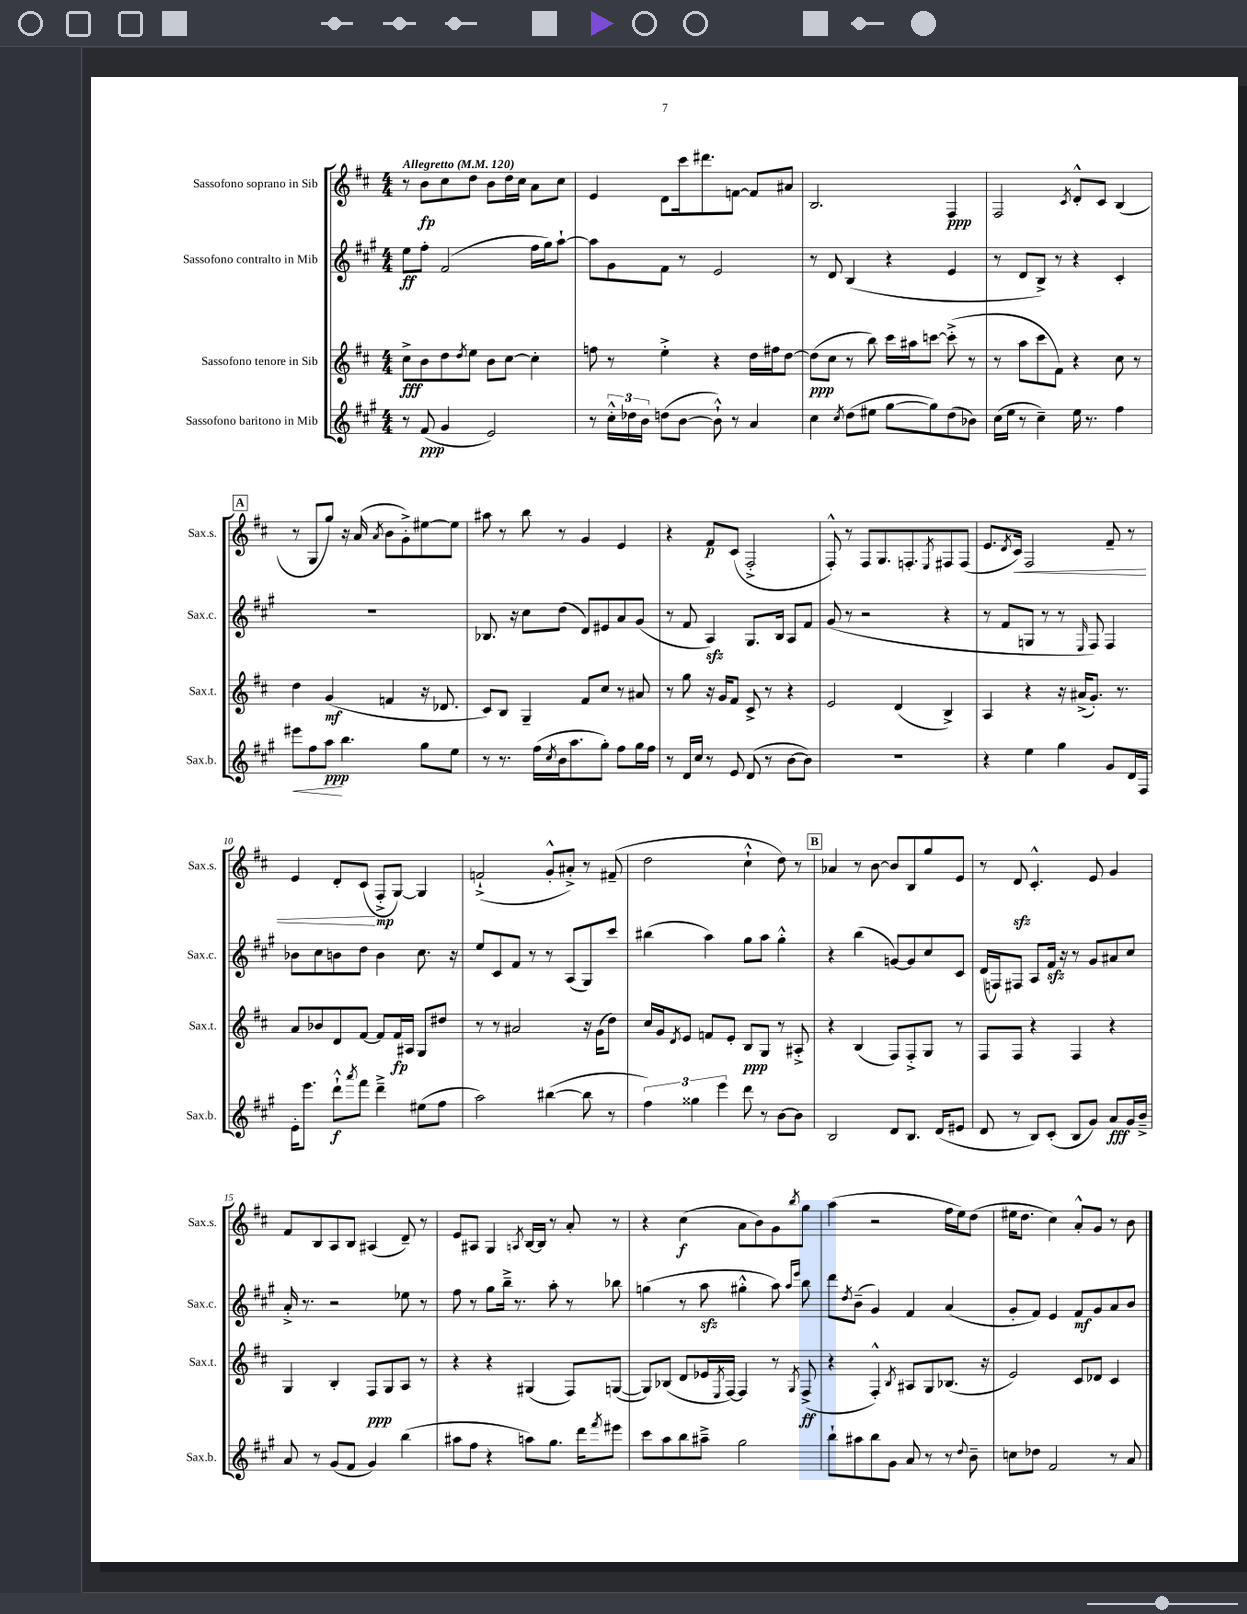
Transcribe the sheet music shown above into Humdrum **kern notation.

**kern	**dynam	**kern	**dynam	**kern	**dynam	**kern	**dynam
*part4	*part4	*part3	*part3	*part2	*part2	*part1	*part1
*staff4	*staff4	*staff3	*staff3	*staff2	*staff2	*staff1	*staff1
*I"Sassofono baritono in Mib	*	*I"Sassofono tenore in Sib	*	*I"Sassofono contralto in Mib	*	*I"Sassofono soprano in Sib	*
*I'Sax.b.	*	*I'Sax.t.	*	*I'Sax.c.	*	*I'Sax.s.	*
*clefG2	*	*clefG2	*	*clefG2	*	*clefG2	*
*k[f#c#g#]	*	*k[f#c#]	*	*k[f#c#g#]	*	*k[f#c#]	*
*M4/4	*	*M4/4	*	*M4/4	*	*M4/4	*
*MM120	*	*MM120	*	*MM120	*	*MM120	*
=1	=1	=1	=1	=1	=1	=1	=1
!	!	!	!	!	!	!LO:TX:a:B:t=Allegretto	!
8r	.	8cc#^\L	fff	8ee\L	ff	8r	.
(8f#/	ppp	8b\	.	8ff#'\J	.	8b\L	fp
4g#/	.	8dd\	.	(2f#/	.	8cc#\	.
.	.	8qdd/	.	.	.	.	.
.	.	8ee\J	.	.	.	8dd\J	.
2e/)	.	8b\L	.	.	.	8b\L	.
.	.	[8cc#\J	.	.	.	16dd\L	.
.	.	.	.	.	.	16cc#\JJ	.
.	.	4cc#'\]	.	16ff#\LL	.	8a\L	.
.	.	.	.	16gg#\J)	.	.	.
.	.	.	.	[8aa`\J	.	8cc#\J	.
=2	=2	=2	=2	=2	=2	=2	=2
8r	.	8ffn\	.	8aa\L]	.	4e/	.
24cc#'^^\LL	.	8r	.	8g#\	.	.	.
24dd-X\	.	.	.	.	.	.	.
24b\JJ	.	.	.	.	.	.	.
(8ddn\L	.	4ee'^\	.	8f#\J	.	8d\L	.
[8b\J	.	.	.	8r	.	16ccc#\k	.
.	.	.	.	.	.	8.ddd#X\	.
8b`^^\])	.	4r	.	2e/	.	.	.
8r	.	.	.	.	.	[8fn\J	.
4a/	.	16dd\LL	.	.	.	8f/L]	.
.	.	16ff#X\J	.	.	.	.	.
.	.	[8dd\J	.	.	.	8a#X/J	.
=3	=3	=3	=3	=3	=3	=3	=3
4cc#\	.	(8dd\L]	ppp	8r	.	2.B/	.
.	.	8cc#\J	.	8d/	.	.	.
8qcc#/	.	.	.	.	.	.	.
(8dd\L	.	8r	.	(4B/	.	.	.
8ee#X\J	.	8bb\)	.	.	.	.	.
[8gg#\L	.	16ccc#\LL	.	4r	.	.	.
.	.	16aa#X\J	.	.	.	.	.
8gg#\])	.	[8cccn\J	.	.	.	.	.
(8dd\	.	(8ccc'^\]	.	4e/	.	4F#/	ppp
8b-X\J)	.	8r	.	.	.	.	.
=4	=4	=4	=4	=4	=4	=4	=4
(16cc#\LL	.	8r	.	8r	.	2F#/	.
16ee\JJ	.	.	.	.	.	.	.
8r	.	8aa\L	.	8d/L	.	.	.
4cc#~\)	.	8ccc#\	.	8B^/J)	.	.	.
.	.	8f#\J)	.	8r	.	.	.
.	.	.	.	.	.	8qc#/	.
16ee\	.	4r	.	4r	.	8d'^^/L	.
8.r	.	.	.	.	.	.	.
.	.	.	.	.	.	8c#/J	.
4ff#\	.	8cc#\	.	4c#'/	.	(4B/	.
.	.	8r	.	.	.	.	.
!!LO:LB:g=z
!!LO:REH:place=s1:t=A
=5	=5	=5	=5	=5	=5	=5	=5
!	!LO:HP:b	!	!	!	!	!	!
8eee#X\L	<	4dd\	.	1r	.	8r	.
8ff#\	.	.	.	.	.	8G/L	.
8aa\J	ppp	(4g/	mf	.	.	8gg/J)	.
4.bb\	[	.	.	.	.	16r	.
.	.	.	.	.	.	(16a/	.
.	.	.	.	.	.	8qa/	.
.	.	4fn/	.	.	.	8b\L	.
.	.	.	.	.	.	8g'^\)	.
8gg#\L	.	16r	.	.	.	[8ee#X\	.
.	.	8.d-X/	.	.	.	.	.
8ee\J	.	.	.	.	.	8ee#\J]	.
=6	=6	=6	=6	=6	=6	=6	=6
8r	.	8c#/L)	.	8.B-X/	.	8aa#X\	.
8.r	.	8B/J	.	.	.	8r	.
.	.	.	.	16r	.	.	.
.	.	4G~/	.	8cc#\L	.	8bb\	.
(16ff#\LL	.	.	.	.	.	.	.
8qcc#/	.	.	.	.	.	.	.
16b\J	.	.	.	(8dd\J	.	8r	.
8.aa\	.	.	.	.	.	.	.
.	.	8f#/L	.	8d/L)	.	4g/	.
8gg#'\J)	.	8cc#/J	.	8e#X/	.	.	.
8ff#\L	.	8r	.	8a/	.	4e/	.
16gg#\L	.	8a#X/	.	(8g#/J	.	.	.
16ff#\JJ	.	.	.	.	.	.	.
=7	=7	=7	=7	=7	=7	=7	=7
8r	.	8r	.	8r	.	4r	.
16d/LL	.	8gg\	.	8f#/	.	.	.
16cc#/JJ	.	.	.	.	.	.	.
8r	.	16r	.	4Azz/)	.	8f#/L	p
.	.	16g/KL	.	.	.	.	.
8e/	.	8f#/J	.	.	.	(8c#/J	.
(8d/	.	8c#^/	.	8.G#/L	.	2F#'^/	.
8r	.	8r	.	.	.	.	.
.	.	.	.	16B/Jk	.	.	.
[8b\L	.	4r	.	8A/L	.	.	.
8b\J])	.	.	.	8f#/J	.	.	.
=8	=8	=8	=8	=8	=8	=8	=8
1r	.	2e/	.	(8g#/	.	8F#'^^/)	.
.	.	.	.	8r	.	8r	.
.	.	.	.	2r	.	8F#/L	.
.	.	.	.	.	.	8.G/	.
.	.	(4d/	.	.	.	.	.
.	.	.	.	.	.	8.Fn'/	.
.	.	.	.	.	.	8qE/	.
.	.	4B^/)	.	4r	.	8F#X/	.
.	.	.	.	.	.	(8F#/J	.
=9	=9	=9	=9	=9	=9	=9	=9
4r	.	4A/	.	8r	.	8.e/L	.
.	.	.	.	8f#/L	.	.	.
.	.	.	.	.	.	8qd/	.
!	!	!	!	!	!	!	!LO:HP:b
.	.	.	.	.	.	16c#/Jk)	<
4ee\	.	4r	.	8Gn/J	.	2F#/	.
.	.	.	.	8r	.	.	.
4gg#\	.	16r	.	8r	.	.	.
.	.	(16a#X^/KL	.	.	.	.	.
.	.	.	.	16qqE/	.	.	.
.	.	8.g'/J)	.	8F#/)	.	.	.
8g#/L	.	.	.	4F#/	.	8f#~/	.
.	.	8.r	.	.	.	.	.
16d/L	.	.	.	.	.	8r	.
16F#/JJ	.	.	.	.	.	.	.
!!LO:LB:g=z
=10	=10	=10	=10	=10	=10	=10	=10
16e'\KL	.	8a/L	.	8b-X\L	.	4e/	.
8.eee\J	.	.	.	.	.	.	.
.	.	8b-X/	.	8cc#\	.	.	.
8ddd`^^\L	f	8d/	.	8bn\	.	8d'/L	.
8qaaa/	.	.	.	.	.	.	.
8fff#\J	.	[8f#/J	.	8dd\J	.	(8c#/J	.
4ddd~^\	.	8f#/L]	.	4b\	.	8F#'^/L	[ mp
.	.	16f#/L	fp	.	.	[8G/J)	.
.	.	16A#X/JJ	.	.	.	.	.
(8ee#X\L	.	8G/L	.	8.cc#\	.	4G/]	.
8ff#\J	.	8dd#X/J	.	.	.	.	.
.	.	.	.	16r	.	.	.
=11	=11	=11	=11	=11	=11	=11	=11
2aa\)	.	8r	.	8ee/L	.	(2fn`^/	.
.	.	8r	.	8c#/	.	.	.
.	.	2a#X/	.	8f#/J	.	.	.
.	.	.	.	8r	.	.	.
([4bb#X\	.	.	.	8r	.	8g'^^/L	.
.	.	.	.	(8A/L	.	8a#X'^/J)	.
8bb#\]	.	16r	.	8G#/)	.	8r	.
.	.	(16g\KL	.	.	.	.	.
8r	.	8dd\J)	.	8ccc#/J	.	(8f#X~/	.
=12	=12	=12	=12	=12	=12	=12	=12
6ff#\)	.	16cc#/LL	.	(4bb#X\	.	2dd\	.
.	.	16g/J	.	.	.	.	.
.	.	8qd/	.	.	.	.	.
.	.	8e/J	.	.	.	.	.
6gg##X\	.	.	.	.	.	.	.
.	.	8fn/L	.	4aa\)	.	.	.
6eee\	.	.	.	.	.	.	.
.	.	8e'/J	.	.	.	.	.
8ddd\	.	8B/L	ppp	8gg#\L	.	4cc#`^^\	.
8r	.	8G/J	.	8aa\J	.	.	.
[8b\L	.	8r	.	4gg#'^^\	.	8dd\)	.
8b\J]	.	8A#X'^/	.	.	.	8r	.
!!LO:REH:place=s1:t=B
=13	=13	=13	=13	=13	=13	=13	=13
2B/	.	4r	.	4r	.	4a-X/	.
.	.	(4B/	.	(4bb\	.	8r	.
.	.	.	.	.	.	[8b\	.
8d/L	.	8F#/L)	.	[8gn/L)	.	8b/L]	.
8.B/J	.	8F#'^/	.	8g/]	.	8B/	.
.	.	8G/J	.	8cc#/	.	8gg/	.
(16d/KL	.	.	.	.	.	.	.
8e#X/J	.	8r	.	8c#/J	.	8e/J	.
=14	=14	=14	=14	=14	=14	=14	=14
8d/	.	8F#/L	.	(16d/LL	.	8r	.
.	.	.	.	16Fn/J)	.	.	.
8r	.	8F#/J	.	8F#X/J	.	8dzz/	.
8B/L)	.	4r	.	8A/L	.	4.c#'^^/	.
(8c#'/J	.	.	.	16f#zz/Jk	.	.	.
.	.	.	.	16r	.	.	.
8B/L	.	4F#/	.	8r	.	.	.
8g#/J)	.	.	.	8g#/L	.	8e/	.
8a/L	fff	4r	.	8a#X/	.	4g/	.
16g#/L	.	.	.	8cc#/J	.	.	.
16b~^/JJ	.	.	.	.	.	.	.
!!LO:LB:g=z
=15	=15	=15	=15	=15	=15	=15	=15
8a/	.	4G/	.	16a'^/	.	8f#/L	.
.	.	.	.	8.r	.	.	.
8r	.	.	.	.	.	8B/	.
(8g#/L	.	4B'/	.	2r	.	8A/	.
8f#/J	.	.	.	.	.	8B/J	.
4g#/)	.	8F#/L	ppp	.	.	(4A#X/	.
.	.	8G/	.	.	.	.	.
(4bb\	.	8A/J	.	8ee-X\	.	8d~/)	.
.	.	8r	.	8r	.	8r	.
=16	=16	=16	=16	=16	=16	=16	=16
8aa#X\L	.	4r	.	8ff#\	.	8e/L	.
8ff#\J	.	.	.	8r	.	8A#X/J	.
4r	.	4r	.	8gg#\L	.	4G/	.
.	.	.	.	16bb~^\Jk	.	.	.
.	.	.	.	8.r	.	.	.
.	.	.	.	.	.	8qAn/	.
8aan\L)	.	(4G#X/	.	.	.	[16B/LL	.
.	.	.	.	.	.	16B/JJ]	.
8.gg#\J	.	.	.	8aa'\	.	8r	.
.	.	8F#/L)	.	8r	.	8a'/	.
16ddd\KL	.	.	.	.	.	.	.
8qfff#/	.	.	.	.	.	.	.
8eee#X\J	.	([8Gn/J	.	8bb-X\	.	8r	.
=17	=17	=17	=17	=17	=17	=17	=17
8ccc#\L	.	8G/L])	.	(4ggn\	.	4r	.
8aa\	.	(8B-X/J	.	.	.	.	.
8bb\	.	8d/L	.	8r	.	(4cc#\	f
8aa#X~^\J	.	16e-X/L	.	8aazz\	.	.	.
.	.	8qE/	.	.	.	.	.
.	.	[16F#/JJ)	.	.	.	.	.
2gg#\	.	4F#/]	.	4gg#X'^^\	.	8a\L	.
.	.	.	.	.	.	8b\)	.
.	.	8r	.	8aa\)	.	8g\	.
.	.	.	.	16qqaa/LL	.	.	.
.	.	8qG/	.	16qqeee/JJ	.	8qbb/	.
.	.	(8F#^/	ff	8bb\	.	8gg\J	.
=18	=18	=18	=18	=18	=18	=18	=18
8bb`\L	.	4r	.	8ddd\L	.	(4aa\	.
.	.	.	.	8qdd/	.	.	.
8aa#X\	.	.	.	(8b~\J	.	.	.
8bb\	.	4F#'^^/)	.	4g#/)	.	2r	.
8g#\J	.	.	.	.	.	.	.
.	.	8qB/	.	.	.	.	.
8a/	.	8A#X/L	.	4f#/	.	.	.
8r	.	8G/	.	.	.	.	.
8r	.	(8.B-X/J	.	(4a/	.	16ff#\LL	.
.	.	.	.	.	.	16ee\J)	.
8qqdd/	.	.	.	.	.	.	.
8b~\	.	.	.	.	.	(8dd\J	.
.	.	16r	.	.	.	.	.
=19	=19	=19	=19	=19	=19	=19	=19
8ccn\L	.	2e/)	.	8g#'/L	.	16ee#X\KL	.
.	.	.	.	.	.	8.dd\J	.
8dd-X\J	.	.	.	8f#/J)	.	.	.
2f#/	.	.	.	4e/	.	4cc#\)	.
.	.	8c#/L	.	8f#/L	mf	8a'^^/L	.
.	.	8d-X/J	.	8g#/	.	8g/J	.
8r	.	4c#/	.	8a/	.	8r	.
8a/	.	.	.	8b/J	.	8b\	.
==	==	==	==	==	==	==	==
*-	*-	*-	*-	*-	*-	*-	*-
